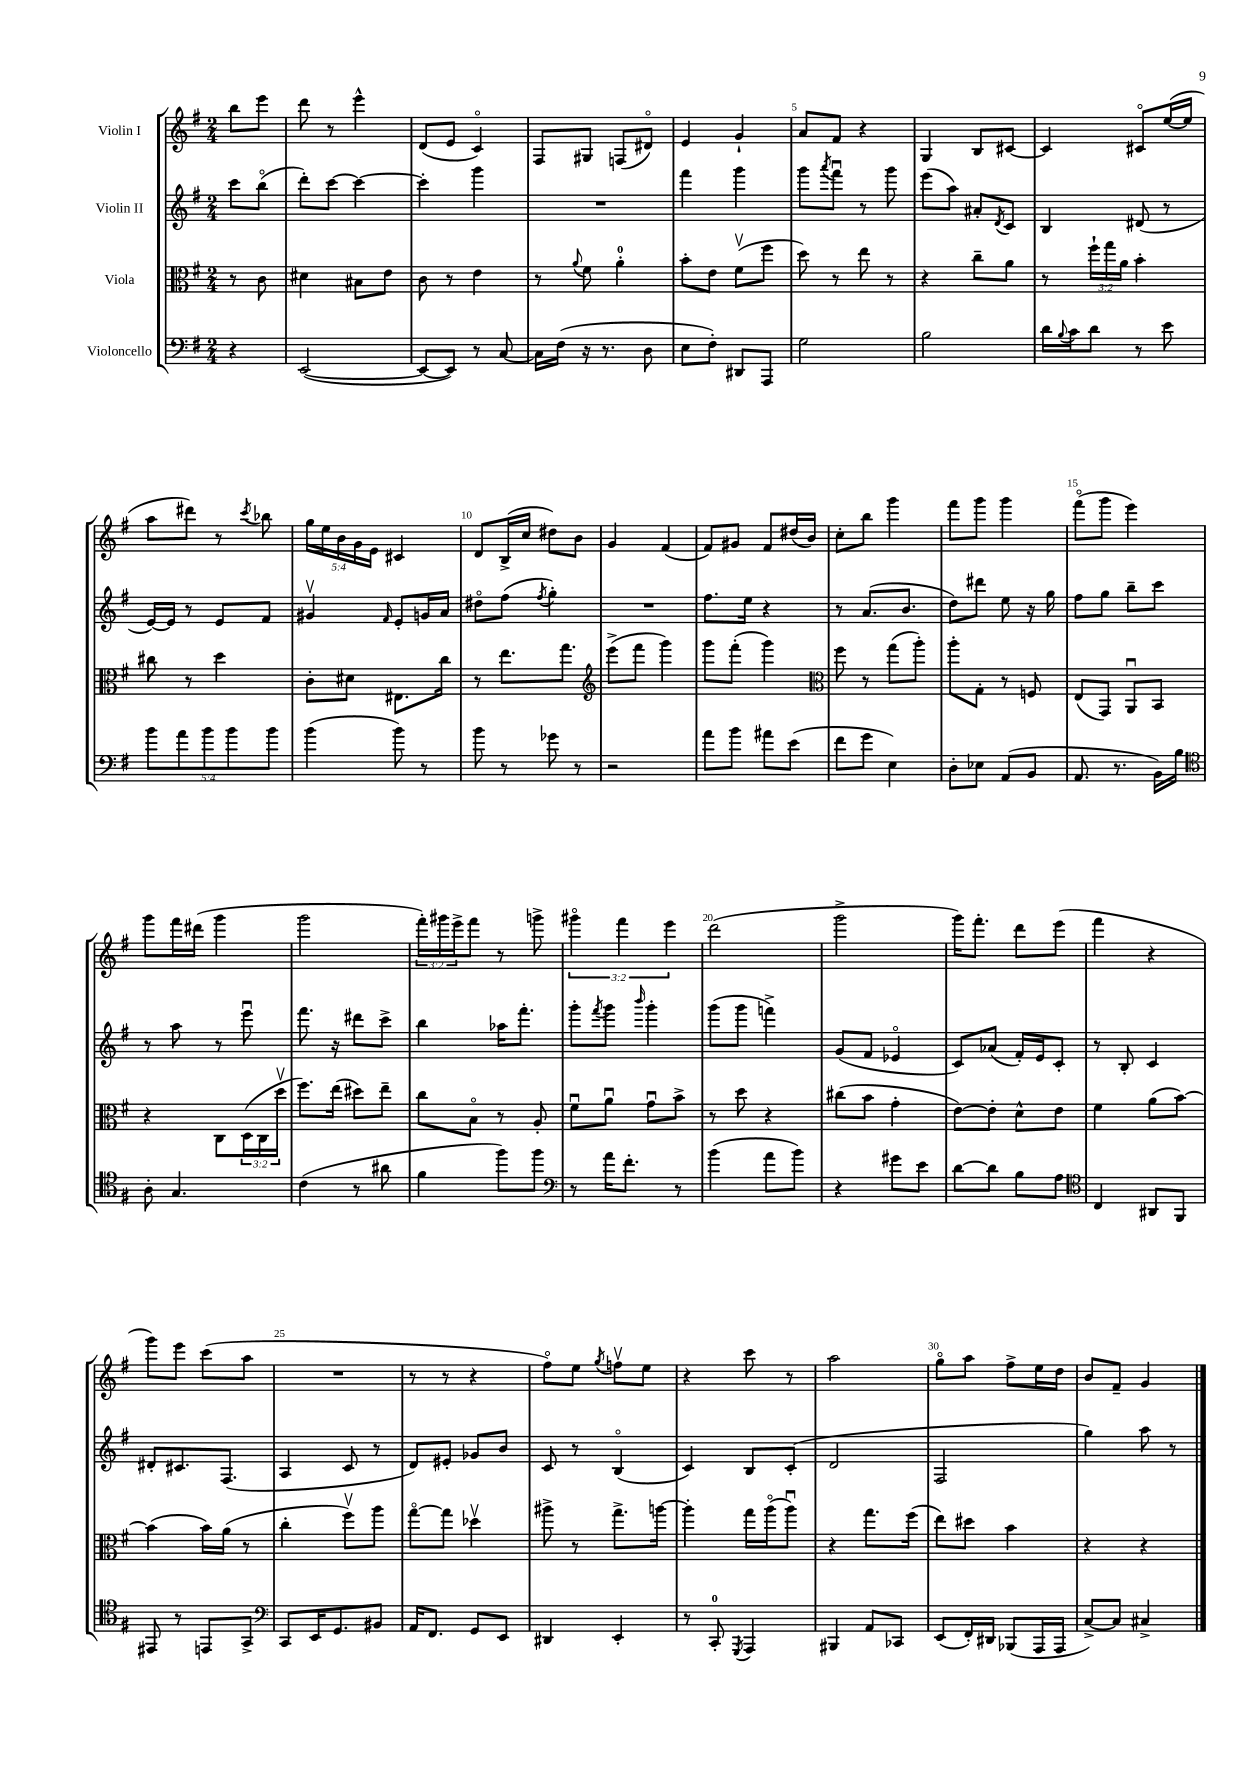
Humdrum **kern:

**kern	**kern	**kern	**kern
*staff4	*staff3	*staff2	*staff1
*clefF4	*clefC3	*clefG2	*clefG2
*k[f#]	*k[f#]	*k[f#]	*k[f#]
*M2/4	*M2/4	*M2/4	*M2/4
4r	8r	8ccc	8bb
.	8c	(8bbo	8eee
=	=	=	=
([2EE	4d#	8ddd')	8ddd
.	.	[8ccc	8r
.	8B#	4ccc_	4eee^^
.	8e	.	.
=	=	=	=
8EE_	8c	4ccc']	(8d
8EE])	8r	.	8e
8r	4e	4ggg	4co)
[8C	.	.	.
=	=	=	=
16C]	8r	2r	8F#
(16F#	.	.	.
.	8qqa	.	.
16r	8f#	.	8G#
8.r	.	.	.
.	4a'	.	(8F
8D	.	.	8d#o)
=	=	=	=
8E	8b'	4fff#	4e
8F#')	8e	.	.
8DD#	(8f#v	4ggg	4g`
8AAA	8ff#	.	.
=	=	=	=
2G	8dd)	8ggg	8a
.	.	8qaaa	.
.	8r	8fff#u	8f#
.	8ee	8r	4r
.	8r	8ggg	.
=	=	=	=
2B	4r	(8eee	4G
.	.	8aa)	.
.	8cc~	8a#'	8B
.	.	8qd	.
.	8a	8c	[8c#
=	=	=	=
16d	8r	4B	4c#]
8qqB	.	.	.
16c	.	.	.
8d	24ff#`	.	.
.	24gg	.	.
.	24a	.	.
8r	4b'	(8d#	8c#o
8e	.	8r	([16ee
.	.	.	16ee]
=	=	=	=
10b	8cc#	[16e)	8aa
.	.	16e]	.
10a	.	.	.
.	8r	8r	8ddd#)
10b	.	.	.
.	4dd	8e	8r
10b	.	.	.
.	.	.	8qccc
.	.	8f#	8bb-
10b	.	.	.
=	=	=	=
(4b	8c'	4g#v	20gg
.	.	.	20ee
.	.	.	20b
.	8d#	.	.
.	.	.	20g
.	.	.	20e
.	.	16qqf#	.
8b)	8.E#	8e'	4c#
8r	.	16g	.
.	16cc	16a	.
=	=	=	=
8b	8r	8dd#o	8d
8r	8.ee	(8ff#	(16B^
.	.	.	16cc
.	.	8qff#	.
8g-	.	4gg')	8dd#)
.	8.gg	.	.
8r	.	.	8b
=	=	=	=
*	*clefG2	*	*
2r	(8eee^	2r	4g
.	8fff#	.	.
.	4ggg)	.	(4f#
=	=	=	=
8a	8ggg	8.ff#	8f#)
8b	(8fff#'	.	8g#
.	.	16ee	.
8a#	4ggg)	4r	8f#
(8e	.	.	(16dd#
.	.	.	16b)
=	=	=	=
*	*clefC3	*	*
8f#	8ff#	8r	8cc'
8g	8r	(8.a	8bb
4E)	(8gg	.	4ggg
.	.	8.b	.
.	8aa')	.	.
=	=	=	=
8D'	8aa'	8dd)	8fff#
8E-	8G'	8ddd#	8ggg
(8AA	8r	8ee	4ggg
8BB	8F	16r	.
.	.	16gg	.
=	=	=	=
8.AA	(8E	8ff#	(8fff#o
.	8GG)	8gg	8ggg
8.r	.	.	.
.	8AAu	8bb~	4eee)
16BB)	8BB	8ccc	.
16B	.	.	.
=	=	=	=
*clefC4	*	*	*
8A'	4r	8r	8ggg
4.G	.	8aa	16fff#
.	.	.	(16ddd#
.	8C	8r	4ggg
.	(24D	8eeeu	.
.	24C	.	.
.	24ddv	.	.
=	=	=	=
(4c	8.ff#)	8.fff#	2ggg
.	(16ee	16r	.
8r	8dd#)	8ddd#	.
8a#	8ee~	8ccc^	.
=	=	=	=
4f#	8cc	4bb	24fff#')
.	.	.	24ggg#
.	.	.	24eee^
.	8Bo	.	8fff#
8ff#)	8r	16aa-	8r
.	.	8.fff#'	.
8ff#	8A'	.	8ggg^
=	=	=	=
*clefF4	*	*	*
8r	8f#u	8ggg'	6ggg#o
.	.	8qfff#	.
16a	8au	8ggg	.
.	.	.	6fff#
8.f#'	.	.	.
.	.	16qqbbb	.
.	8gu	4ggg'	.
.	.	.	6eee
8r	8b^	.	.
=	=	=	=
(4b	8r	(8ggg	(2ddd
.	8dd	8ggg	.
8a	4r	4fff^)	.
8b)	.	.	.
=	=	=	=
4r	(8cc#	(8g	2ggg^
.	8b	8f#	.
8g#	4g'	4e-o	.
8e	.	.	.
=	=	=	=
[8d	[8e)	8c)	16ggg)
.	.	.	8.fff#'
8d]	8e']	(8a-	.
8B	8d^^	16f#')	8ddd
.	.	16e	.
8A	8e	8c'	(8eee
=	=	=	=
*clefC4	*	*	*
4C	4f#	8r	4fff#
.	.	8B'	.
8AA#	(8a	4c	4r
8FF#	[8b)	.	.
=	=	=	=
8EE#	(4b]	8d#'	8ggg)
8r	.	8.c#	8eee
8EE	16b)	.	(8ccc
.	(16a	(8.F#	.
8GG^	8r	.	8aa
=	=	=	=
*clefF4	*	*	*
8CC	4cc'	4A	2r
16EE	.	.	.
8.GG	.	.	.
.	8ff#v)	8c	.
8BB#	8aa	8r	.
=	=	=	=
16AA	[8ggo	8d)	8r
8.FF#	.	.	.
.	8gg]	8e#'	8r
8GG	4dd-v	8g-	4r
8EE	.	8b	.
=	=	=	=
4DD#	8aa#^	8c	8ff#o)
.	8r	8r	8ee
.	.	.	8qgg
4EE'	8.gg^	(4Bo	8ffv
.	.	.	8ee
.	[16aa	.	.
=	=	=	=
8r	4aa']	4c)	4r
8CC'	.	.	.
8qGGG	.	.	.
4AAA	16gg	8B	8ccc
.	(16aao	.	.
.	8aau)	(8c'	8r
=	=	=	=
4BBB#	4r	2d	2aa
8AA	8.gg	.	.
8CC-	.	.	.
.	(16ff#	.	.
=	=	=	=
(8EE	8ee)	2F#	8ggo
16FF#')	8dd#	.	8aa
16DD#	.	.	.
(8BBB-	4b	.	8ff#^
16AAA	.	.	16ee
16AAA	.	.	16dd
=	=	=	=
[8C^)	4r	4gg)	8b
8C]	.	.	8f#~
4C#^	4r	8aa	4g
.	.	8r	.
==	==	==	==
*-	*-	*-	*-
